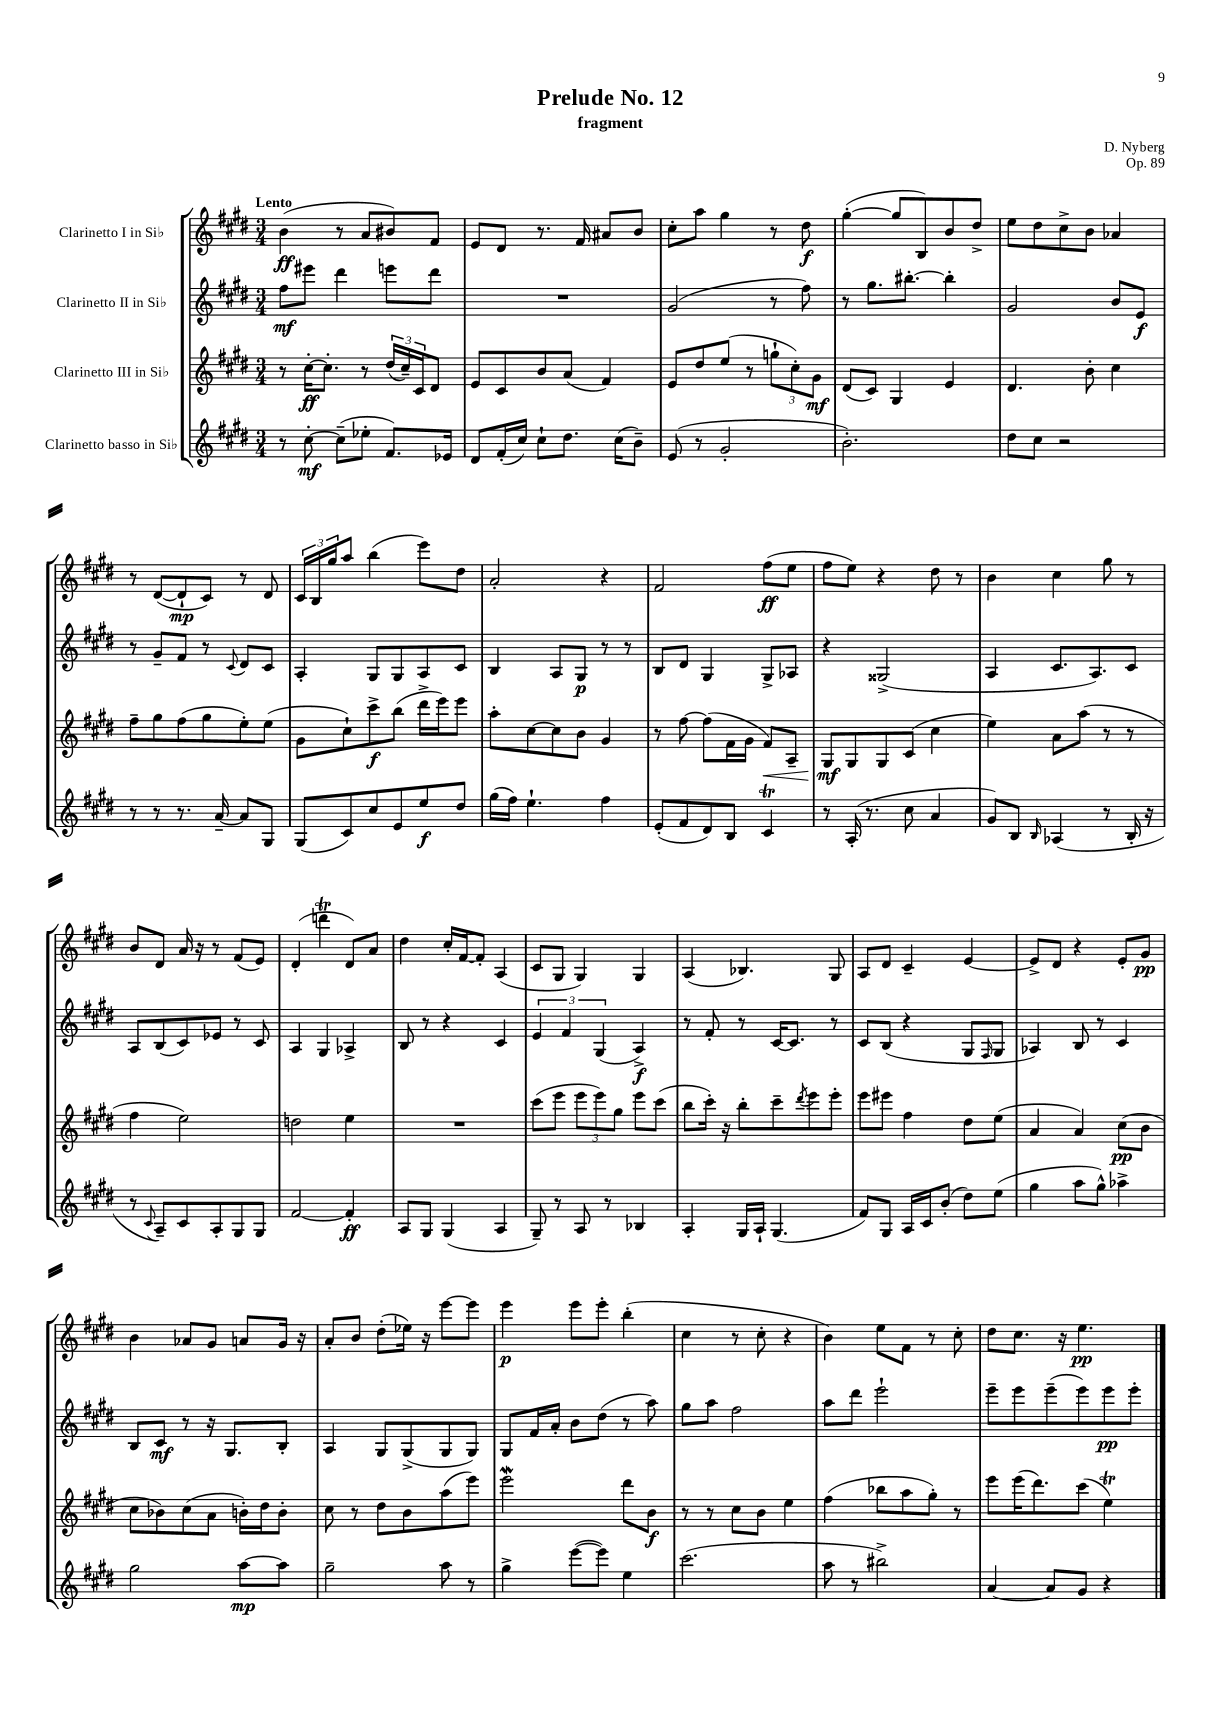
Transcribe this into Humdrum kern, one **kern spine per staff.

**kern	**kern	**kern	**kern
*staff4	*staff3	*staff2	*staff1
*clefG2	*clefG2	*clefG2	*clefG2
*k[f#c#g#d#]	*k[f#c#g#d#]	*k[f#c#g#d#]	*k[f#c#g#d#]
*M3/4	*M3/4	*M3/4	*M3/4
8r	8r	8ff#	(4b
[8cc#'	[16cc#'	8eee#	.
.	8.cc#']	.	.
(8cc#~]	.	4ddd#	8r
8ee-'	8r	.	8a
8.f#)	(24dd#	8eee	8b#)
.	24cc#~)	.	.
.	24c#	.	.
.	8d#	8ddd#	8f#
16e-	.	.	.
=	=	=	=
8d#	8e	2.r	8e
(16f#'	8c#	.	8d#
16cc#)	.	.	.
8cc#`	8b	.	8.r
8.dd#	(8a	.	.
.	.	.	16f#
.	4f#)	.	8a#
(16cc#	.	.	.
8b~)	.	.	8b
=	=	=	=
(8e	8e	(2g#	8cc#'
8r	8dd#	.	8aa
2g#'	(8ee	.	4gg#
.	8r	.	.
.	12gg`	8r	8r
.	12cc#')	.	.
.	.	8ff#)	8dd#
.	12g#	.	.
=	=	=	=
2.b')	(8d#	8r	([4gg#'
.	8c#)	8.gg#	.
.	4G#	.	8gg#]
.	.	[8.bb#'	.
.	.	.	8B)
.	4e	4bb#']	8b
.	.	.	8dd#^
=	=	=	=
8dd#	4.d#	2g#	8ee
8cc#	.	.	8dd#
2r	.	.	8cc#^
.	8b'	.	8b
.	4cc#	8b	4a-
.	.	8e	.
=	=	=	=
8r	8ff#~	8r	8r
8r	8gg#	8g#~	([8d#
8.r	(8ff#	8f#	8d#`]
.	8gg#	8r	8c#)
[16a~	.	.	.
.	.	8qqc#	.
8a]	8ee')	8d#	8r
8G#	(8ee	8c#	8d#
=	=	=	=
(8G#	8g#	4A'	24c#
.	.	.	24B
.	.	.	24gg#
8c#)	8cc#`)	.	8aa
8cc#	8ccc#^	8G#	(4bb
8e	(8bb	8G#	.
8ee	16ddd#^	8A	8eee)
.	16eee)	.	.
8dd#	8eee	8c#	8dd#
=	=	=	=
(16gg#	8aa'	4B	2a'
16ff#)	.	.	.
4.ee`	[8cc#	.	.
.	8cc#]	8A	.
.	8b	8G#	.
4ff#	4g#	8r	4r
.	.	8r	.
=	=	=	=
(8e'	8r	8B	2f#
8f#	[8ff#	8d#	.
8d#)	(8ff#]	4G#	.
8B	16f#	.	.
.	16g#	.	.
4c#	8f#)	8G#^	(8ff#
.	8A~	8A-	8ee
=	=	=	=
8r	8G#	4r	8ff#
(16A'	8G#	.	8ee)
8.r	.	.	.
.	8G#	(2G##^	4r
8cc#	(8c#	.	.
4a	4cc#	.	8dd#
.	.	.	8r
=	=	=	=
8g#)	4ee)	4A	4b
8B	.	.	.
16qqB	.	.	.
(4A-	8a	8.c#	4cc#
.	(8aa	.	.
.	.	8.A)	.
8r	8r	.	8gg#
16B'	8r	8c#	8r
16r	.	.	.
=	=	=	=
8r	4ff#	8A	8b
8qqc#	.	.	.
8A~)	.	(8B	8d#
8c#	2ee)	8c#)	16a
.	.	.	16r
8A'	.	8e-	8r
8G#	.	8r	(8f#
8G#	.	8c#	8e)
=	=	=	=
[2f#	2dd	4A	(4d#'
.	.	4G#	4ddd
4f#']	4ee	4A-^	8d#)
.	.	.	8a
=	=	=	=
8A	2.r	8B	4dd#
8G#	.	8r	.
(4G#	.	4r	16cc#'
.	.	.	[16f#
.	.	.	8f#']
4A	.	4c#	(4A
=	=	=	=
8G#~)	(8ccc#	6e	8c#
8r	8eee	.	8G#
.	.	6f#	.
8A	12eee	.	4G#)
.	12eee)	(6G#	.
8r	.	.	.
.	12gg#	.	.
4B-	8eee	4A^)	4G#
.	(8ccc#	.	.
=	=	=	=
4A'	8bb	8r	(4A
.	16ccc#')	8f#'	.
.	16r	.	.
16G#	8bb'	8r	4.B-)
16A`	.	.	.
(4.G#	8ccc#~	[16c#	.
.	.	8.c#]	.
.	8qddd#	.	.
.	8eee	.	.
.	8eee'	8r	8G#
=	=	=	=
8f#)	8eee	8c#	8A
8G#	8eee#	(8B	8d#
16A	4ff#	4r	4c#~
16c#	.	.	.
(8b'	.	.	.
8dd#)	8dd#	8G#	[4e
.	.	16qqF#	.
(8ee	(8ee	8G#	.
=	=	=	=
4gg#	4a	4A-)	8e^]
.	.	.	8d#
8aa	4a)	8B	4r
8gg#^^)	.	8r	.
4aa-^	(8cc#	4c#	8e'
.	8b	.	8g#
=	=	=	=
2gg#	8cc#	8B	4b
.	8b-)	8c#	.
.	(8cc#	8r	8a-
.	8a	16r	8g#
.	.	8.G#	.
[8aa	16b')	.	8a
.	16dd#	.	.
8aa]	8b'	8B'	16g#
.	.	.	16r
=	=	=	=
2gg#~	8cc#	4A	8a'
.	8r	.	8b
.	8dd#	8G#	(8dd#'
.	8b	(8G#^	16ee-)
.	.	.	16r
8aa	(8aa	8G#	[8eee
8r	8eee)	8G#)	8eee]
=	=	=	=
4gg#^	2eee	8G#	4eee
.	.	16f#	.
.	.	16a'	.
([8eee	.	8b	8eee
8eee])	.	(8dd#	8eee'
4ee	8ddd#	8r	(4bb'
.	8b	8aa)	.
=	=	=	=
(2.ccc#	8r	8gg#	4cc#
.	8r	8aa	.
.	8cc#	2ff#	8r
.	8b	.	8cc#'
.	4ee	.	4r
=	=	=	=
8aa	(4ff#	8aa	4b)
8r	.	8ddd#	.
2bb#^)	8bb-	2eee`	8ee
.	8aa	.	8f#
.	8gg#')	.	8r
.	8r	.	8cc#'
=	=	=	=
[4a	8eee	8eee~	8dd#
.	(16eee	8eee	8.cc#
.	8.ddd#)	.	.
8a]	.	(8eee~	.
.	.	.	16r
8g#	(8ccc#	8eee)	4.ee
4r	4ee)	8eee	.
.	.	8eee'	.
==	==	==	==
*-	*-	*-	*-
